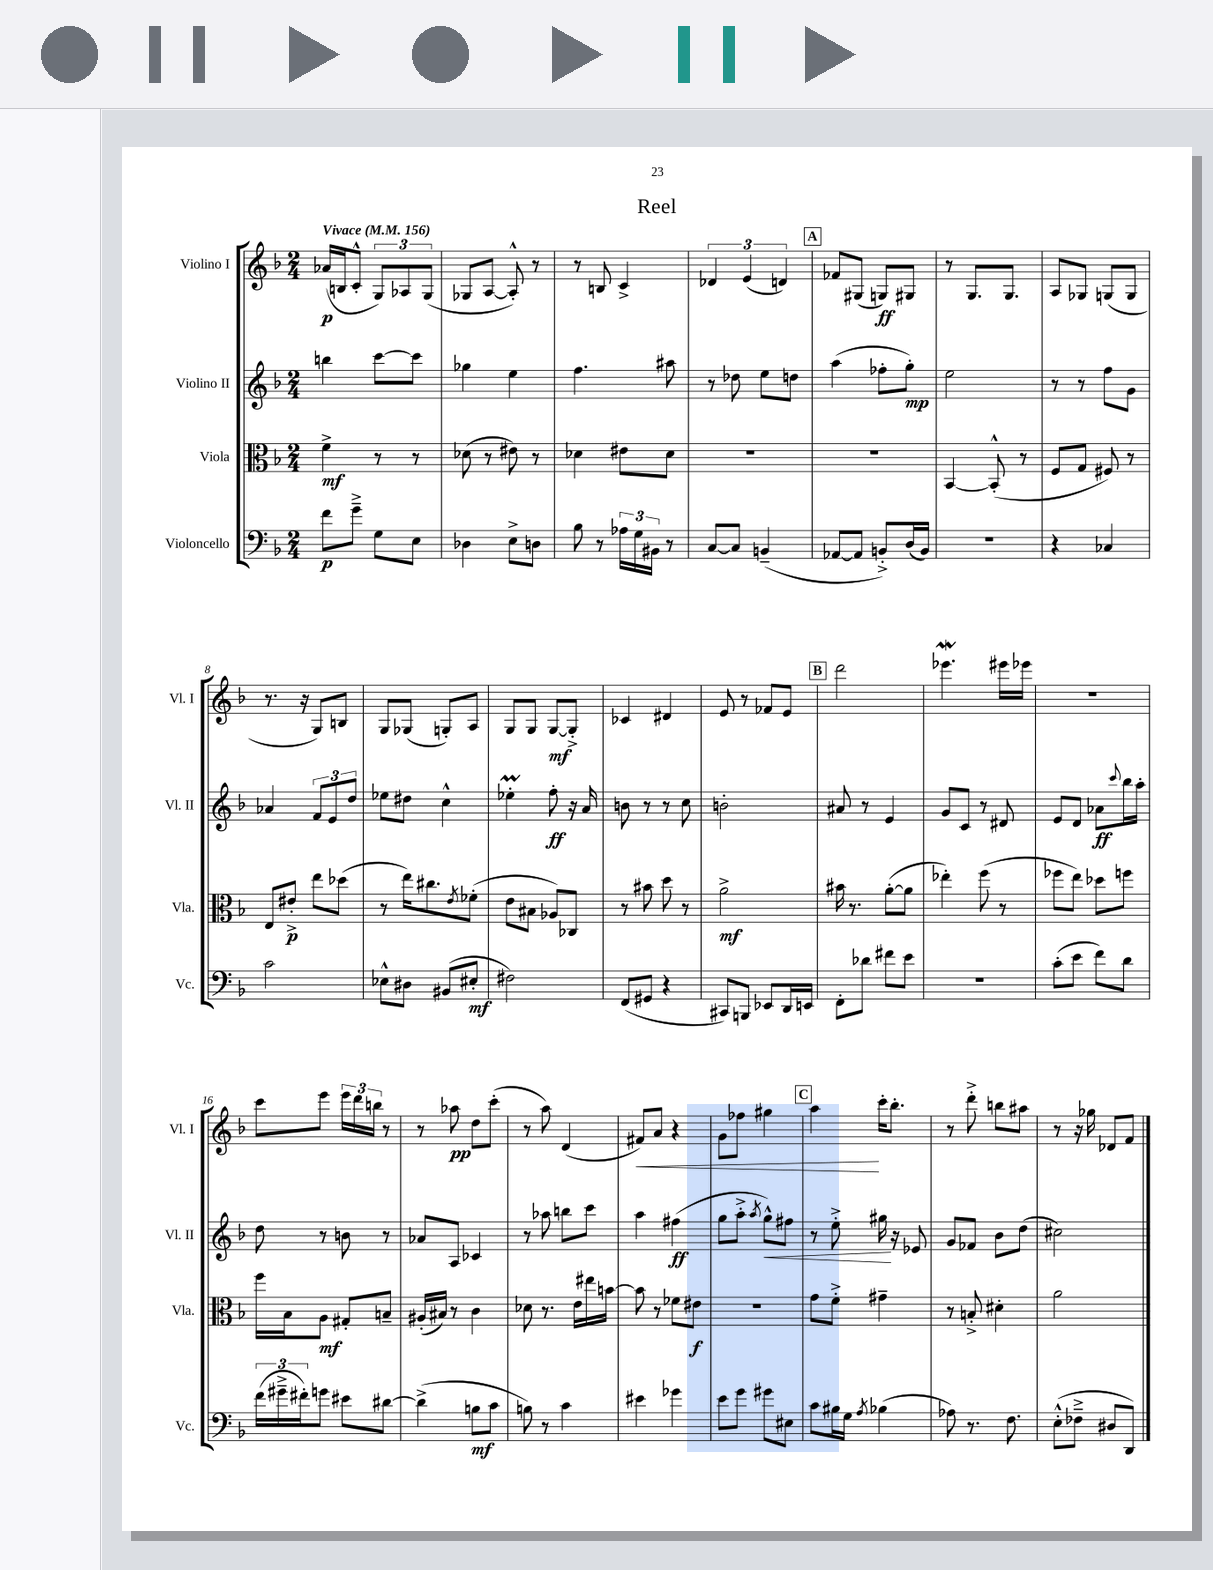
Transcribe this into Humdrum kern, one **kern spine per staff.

**kern	**dynam	**kern	**dynam	**kern	**dynam	**kern	**dynam
*part4	*part4	*part3	*part3	*part2	*part2	*part1	*part1
*staff4	*staff4	*staff3	*staff3	*staff2	*staff2	*staff1	*staff1
*I"Violoncello	*	*I"Viola	*	*I"Violino II	*	*I"Violino I	*
*I'Vc.	*	*I'Vla.	*	*I'Vl. II	*	*I'Vl. I	*
*clefF4	*	*clefC3	*	*clefG2	*	*clefG2	*
*k[b-]	*	*k[b-]	*	*k[b-]	*	*k[b-]	*
*M2/4	*	*M2/4	*	*M2/4	*	*M2/4	*
*MM156	*	*MM156	*	*MM156	*	*MM156	*
=1	=1	=1	=1	=1	=1	=1	=1
!	!	!	!	!	!	!LO:TX:a:B:t=Vivace	!
8f\L	p	4f^\	mf	4bbn\	.	(16a-X/LL	p
.	.	.	.	.	.	16Bn/J	.
8g~^\J	.	.	.	.	.	8c'^^/J	.
8G\L	.	8r	.	[8ccc\L	.	12G/L)	.
.	.	.	.	.	.	12A-X/	.
8E\J	.	8r	.	8ccc\J]	.	.	.
.	.	.	.	.	.	(12G/J	.
=2	=2	=2	=2	=2	=2	=2	=2
4D-X\	.	(8d-X\	.	4gg-X\	.	8G-X/L	.
.	.	8r	.	.	.	[8A/J	.
8E^\L	.	8e#X\)	.	4ee\	.	8A'^^/])	.
8Dn\J	.	8r	.	.	.	8r	.
=3	=3	=3	=3	=3	=3	=3	=3
8B-\	.	4d-X\	.	4.ff\	.	8r	.
8r	.	.	.	.	.	8Bn/	.
24A-X\LL	.	8e#X\L	.	.	.	4c^/	.
24G\	.	.	.	.	.	.	.
24BB#X\JJ	.	.	.	.	.	.	.
8r	.	8d-\J	.	8aa#X\	.	.	.
=4	=4	=4	=4	=4	=4	=4	=4
[8C/L	.	2r	.	8r	.	6d-X/	.
8C/J]	.	.	.	8dd-X\	.	.	.
.	.	.	.	.	.	(6e/	.
(4BBn~/	.	.	.	8ee\L	.	.	.
.	.	.	.	.	.	6dn/)	.
.	.	.	.	8ddn\J	.	.	.
!!LO:REH:place=s1:t=A
=5	=5	=5	=5	=5	=5	=5	=5
[8AA-X/L	.	2r	.	(4aa\	.	8f-X/L	.
8AA-/J]	.	.	.	.	.	(8G#X/J	.
8BBn'^/L)	.	.	.	8ff-X'\L	.	8Gn/L)	ff
(16D/L	.	.	.	8gg'\J)	mp	8G#X/J	.
16BB/JJ)	.	.	.	.	.	.	.
=6	=6	=6	=6	=6	=6	=6	=6
2r	.	[4BB-/	.	2ee\	.	8r	.
.	.	.	.	.	.	8.G/L	.
.	.	(8BB-'^^/]	.	.	.	.	.
.	.	.	.	.	.	8.G/J	.
.	.	8r	.	.	.	.	.
=7	=7	=7	=7	=7	=7	=7	=7
4r	.	8F/L	.	8r	.	8A/L	.
.	.	8G/J	.	8r	.	8G-X/J	.
4C-X/	.	8F#X/)	.	8ff\L	.	(8Gn/L	.
.	.	8r	.	8g\J	.	8G/J	.
!!LO:LB:g=z
=8	=8	=8	=8	=8	=8	=8	=8
2c\	.	8E/L	.	4a-X/	.	8.r	.
.	.	8e#X'^/J	p	.	.	.	.
.	.	.	.	.	.	16r	.
.	.	8ee\L	.	12f/L	.	8G/L)	.
.	.	.	.	12e/	.	.	.
.	.	(8dd-X\J	.	.	.	8Bn/J	.
.	.	.	.	12dd/J	.	.	.
=9	=9	=9	=9	=9	=9	=9	=9
8E-X^^\L	.	8r	.	8ee-X\L	.	8G/L	.
8D#X\J	.	16ee\KL)	.	8dd#X\J	.	(8G-X/J	.
.	.	8.cc#X\	.	.	.	.	.
(8BB#X/L	.	.	.	4cc^^\	.	8Gn'/L)	.
.	.	8qe/	.	.	.	.	.
8E#X'/J	mf	(8f-X'\J	.	.	.	8A/J	.
=10	=10	=10	=10	=10	=10	=10	=10
2F#X\)	.	8e\L	.	4ee-XM'\	.	8G/L	.
.	.	8B#X\J	.	.	.	8G/J	.
.	.	8A-X/L)	.	8ff'\	ff	[8G/L	mf
.	.	8C-X/J	.	16r	.	8G'^/J]	.
.	.	.	.	16a/	.	.	.
=11	=11	=11	=11	=11	=11	=11	=11
(8FF/L	.	8r	.	8bn\	.	4c-X/	.
8GG#X/J	.	8b#X\	.	8r	.	.	.
4r	.	8dd\	.	8r	.	4d#X/	.
.	.	8r	.	8cc\	.	.	.
=12	=12	=12	=12	=12	=12	=12	=12
8CC#X/L)	.	2a^\	mf	2bn'\	.	8e/	.
8BBBn/J	.	.	.	.	.	8r	.
8EE-X/L	.	.	.	.	.	8f-X/L	.
16DD/L	.	.	.	.	.	8e/J	.
16EEn/JJ	.	.	.	.	.	.	.
!!LO:REH:place=s1:t=B
=13	=13	=13	=13	=13	=13	=13	=13
8FF'\L	.	16b#X\	.	8a#X/	.	2ddd\	.
.	.	8.r	.	.	.	.	.
8d-X\J	.	.	.	8r	.	.	.
8f#X\L	.	([8a'\L	.	4e/	.	.	.
8e\J	.	8a\J]	.	.	.	.	.
=14	=14	=14	=14	=14	=14	=14	=14
2r	.	4ee-X'\)	.	8g/L	.	4.eee-Xw\	.
.	.	.	.	8c/J	.	.	.
.	.	(8ff\	.	8r	.	.	.
.	.	8r	.	8d#X/	.	16eee#X\LL	.
.	.	.	.	.	.	16eee-X\JJ	.
=15	=15	=15	=15	=15	=15	=15	=15
(8c'\L	.	8ff-X\L	.	8e/L	.	2r	.
8e\J	.	8ee\J)	.	8d/J	.	.	.
8f\L)	.	8dd-X\L	.	8a-X\L	ff	.	.
.	.	.	.	8qqccc/	.	.	.
8d\J	.	8ffn\J	.	16bb-\L	.	.	.
.	.	.	.	16aa'\JJ	.	.	.
!!LO:LB:g=z
=16	=16	=16	=16	=16	=16	=16	=16
(24f\LL	.	16ff\LL	.	8dd\	.	8ccc\L	.
24g#X~^\	.	.	.	.	.	.	.
.	.	16B-\J	.	.	.	.	.
24f#X'\J)	.	.	.	.	.	.	.
8gn\J	.	8A\J	mf	8r	.	8eee\J	.
8e#X\L	.	8G#X'/L	.	8bn\	.	24eee\LL	.
.	.	.	.	.	.	24ddd\	.
.	.	.	.	.	.	24bbn\JJ	.
[8d#X\J	.	8Bn~/J	.	8r	.	8r	.
=17	=17	=17	=17	=17	=17	=17	=17
(4d#^\]	.	(16A#X'/LL	.	8a-X/L	.	8r	.
.	.	16B#X/JJ)	.	.	.	.	.
.	.	8r	.	8A/J	.	8aa-X\	pp
8Bn\L	mf	4c\	.	4c-X/	.	8dd\L	.
8c\J	.	.	.	.	.	(8ccc'\J	.
=18	=18	=18	=18	=18	=18	=18	=18
8Bn\)	.	8d-X\	.	8r	.	8r	.
8r	.	8.r	.	8aa-X\	.	8aa\)	.
4c\	.	.	.	8bbn\L	.	(4d/	.
.	.	16e\LL	.	.	.	.	.
.	.	16ee#X\	.	8ccc\J	.	.	.
.	.	[16bn\JJ	.	.	.	.	.
=19	=19	=19	=19	=19	=19	=19	=19
!	!	!	!	!	!	!	!LO:HP:b
4e#X\	.	8b\]	.	4aa\	.	8f#X/L)	<
.	.	8r	.	.	.	8a/J	.
4g-X\	.	8f-X\L	.	(4ff#X\	ff	4r	.
.	.	8e#X\J	f	.	.	.	.
=20	=20	=20	=20	=20	=20	=20	=20
8e\L	.	2r	.	8gg\L	.	8g\L	.
8g\J	.	.	.	8aa'^\J	.	8ff-X\J	.
.	.	.	.	8qaa/	.	.	.
!	!	!	!	!	!LO:HP:b	!	!
8g#X\L	.	.	.	8gg^^\L)	<	4gg#X\	.
8E#X\J	.	.	.	8ff#X\J	.	.	.
!!LO:REH:place=s1:t=C
=21	=21	=21	=21	=21	=21	=21	=21
8c\L	.	8g\L	.	8r	.	4aa\	.
16B#X\L	.	8f'^\J	.	8ee'^\	.	.	.
16G\JJ	.	.	.	.	.	.	.
8qA/	.	.	.	.	.	.	.
(4B-X\	.	4g#X~\	.	16gg#X\	.	16ccc'\KL	[
.	.	.	.	16r	[	8.bb-'\J	.
.	.	.	.	8e-X/	.	.	.
=22	=22	=22	=22	=22	=22	=22	=22
8A-X\)	.	8r	.	8g/L	.	8r	.
8.r	.	8Bn'^/	.	8f-X/J	.	8ddd'^\	.
.	.	4d#X'\	.	8b-\L	.	8bbn\L	.
8.F\	.	.	.	.	.	.	.
.	.	.	.	(8dd\J	.	8aa#X\J	.
=23	=23	=23	=23	=23	=23	=23	=23
(8E'^^\L	.	2a\	.	2cc#X\)	.	8r	.
8F-X~^\J	.	.	.	.	.	16r	.
.	.	.	.	.	.	16gg-X\	.
8D#X/L	.	.	.	.	.	8d-X/L	.
8DD/J)	.	.	.	.	.	8f/J	.
==	==	==	==	==	==	==	==
*-	*-	*-	*-	*-	*-	*-	*-
